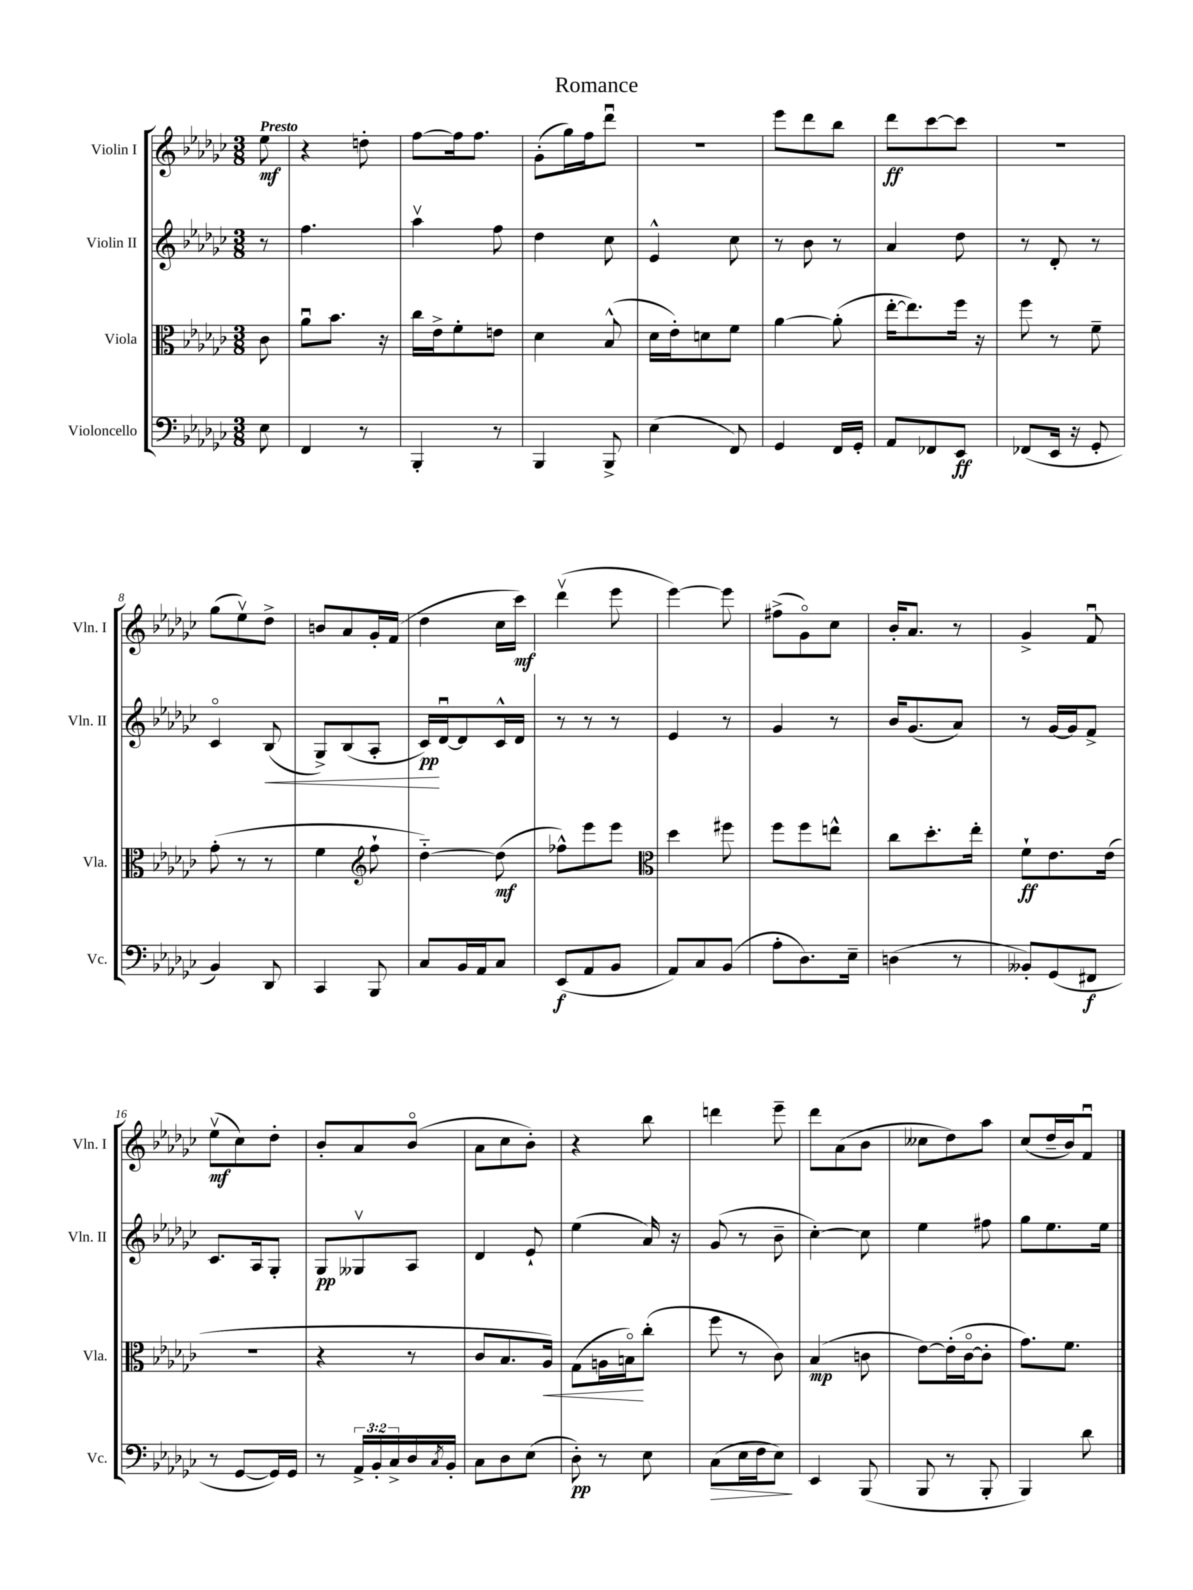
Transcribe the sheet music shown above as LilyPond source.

\header { title = "Romance" }
<<
\new StaffGroup <<
\new Staff = "s0" \with { instrumentName = "Violin I" shortInstrumentName = "Vln. I" } {
    \clef treble \key ges \major \numericTimeSignature \time 3/8 \partial 8 \tempo "Presto"
    ees''8\mf |
    r4 d''8-. |
    f''8~ f''16 f''8. |
    ges'8-.( ges''16) f''16 des'''8\downbow |
    R4. |
    ees'''8 des'''8 bes''8 |
    des'''8\ff ces'''8~ ces'''8 |
    R4. |
    ges''8( ees''8\upbow) des''8-> |
    b'8 aes'8 ges'16-. f'16( |
    des''4 ces''16 ces'''16\mf) |
    des'''4\upbow( ees'''8 |
    ees'''4~) ees'''8 |
    fis''8->( ges'8\flageolet) ces''8 |
    bes'16-. aes'8. r8 |
    ges'4-> f'8\downbow |
    ees''8\upbow\mf( ces''8) des''8-. |
    bes'8-. aes'8 bes'8\flageolet( |
    aes'8 ces''8 bes'8-.) |
    r4 bes''8 |
    d'''4 ees'''8-- |
    des'''8 aes'8( bes'8 |
    ceses''8 des''8) aes''8 |
    ces''8( des''16-- bes'16) f'8\downbow \bar "|." |
}
\new Staff = "s1" \with { instrumentName = "Violin II" shortInstrumentName = "Vln. II" } {
    \clef treble \key ges \major \numericTimeSignature \time 3/8 \partial 8
    r8 |
    f''4. |
    aes''4\upbow f''8 |
    des''4 ces''8 |
    ees'4-^ ces''8 |
    r8 bes'8 r8 |
    aes'4 des''8 |
    r8 des'8-. r8 |
    ces'4\flageolet bes8\<( |
    ges8->) bes8( aes8-. |
    ces'16\pp\!) des'16~\downbow des'8 ces'16-^ des'16 |
    r8 r8 r8 |
    ees'4 r8 |
    ges'4 r8 |
    bes'16 ges'8.( aes'8) |
    r8 ges'16~ ges'16 f'8-> |
    ces'8. aes16 ges8-. |
    ges8\pp geses8\upbow aes8 |
    des'4 ees'8-! |
    ees''4( aes'16) r16 |
    ges'8( r8 bes'8-- |
    ces''4~-.) ces''8 |
    ees''4 fis''8 |
    ges''8 ees''8. ees''16 \bar "|." |
}
\new Staff = "s2" \with { instrumentName = "Viola" shortInstrumentName = "Vla." } {
    \clef alto \key ges \major \numericTimeSignature \time 3/8 \partial 8
    ces'8 |
    aes'8\downbow bes'8. r16 |
    ces''16 ees'16-> f'8-. e'8 |
    des'4 bes8-^( |
    des'16 ees'16-.) d'8 f'8 |
    aes'4~ aes'8-.( |
    ees''16~-. ees''8.) f''16 r16 |
    f''8 r8 f'8-- |
    ges'8-.( r8 r8 |
    f'4 \clef treble f''8-! |
    des''4~-_) des''8\mf( |
    fes''8-^) ees'''8 ees'''8 |
    \clef alto des''4 fis''8 |
    f''8 f''8 e''8-^ |
    ces''8 des''8.-. ees''16-. |
    f'8-!\ff ees'8. ees'16( |
    R4. |
    r4 r8 |
    ces'8 bes8. aes16\<) |
    ges8( a16 b16\flageolet\!) ces''8-.( |
    f''8 r8 ces'8) |
    bes4\mp( c'8 |
    ees'8~) ees'16-.( ces'16~\flageolet ces'8-. |
    ges'8.) f'8. \bar "|." |
}
\new Staff = "s3" \with { instrumentName = "Violoncello" shortInstrumentName = "Vc." } {
    \clef bass \key ges \major \numericTimeSignature \time 3/8 \override Staff.TupletNumber.text = #tuplet-number::calc-fraction-text \partial 8
    ees8 |
    f,4 r8 |
    bes,,4-. r8 |
    bes,,4 bes,,8-> |
    ees4( f,8) |
    ges,4 f,16 ges,16-. |
    aes,8 fes,8 ees,8\ff |
    fes,8( ees,16 r16 ges,8-. |
    bes,4) des,8 |
    ces,4 bes,,8 |
    ces8 bes,16 aes,16 ces8 |
    ees,8\f( aes,8 bes,8 |
    aes,8) ces8 bes,8( |
    aes8-. des8.) ees16-- |
    d4( r8 |
    beses,8-.) ges,8( fis,8\f |
    r8 ges,8~ ges,16) ges,16 |
    r8 \tuplet 3/2 { aes,16-> bes,16-. ces16-> } des16 \acciaccatura { ces8 } bes,16-. |
    ces8 des8 ees8( |
    des8-.\pp) r8 ees8 |
    ces8\>( ees16 f16 ees8\!) |
    ees,4 bes,,8( |
    bes,,8 r8 bes,,8-. |
    bes,,4) des'8 \bar "|." |
}
>>
>>
